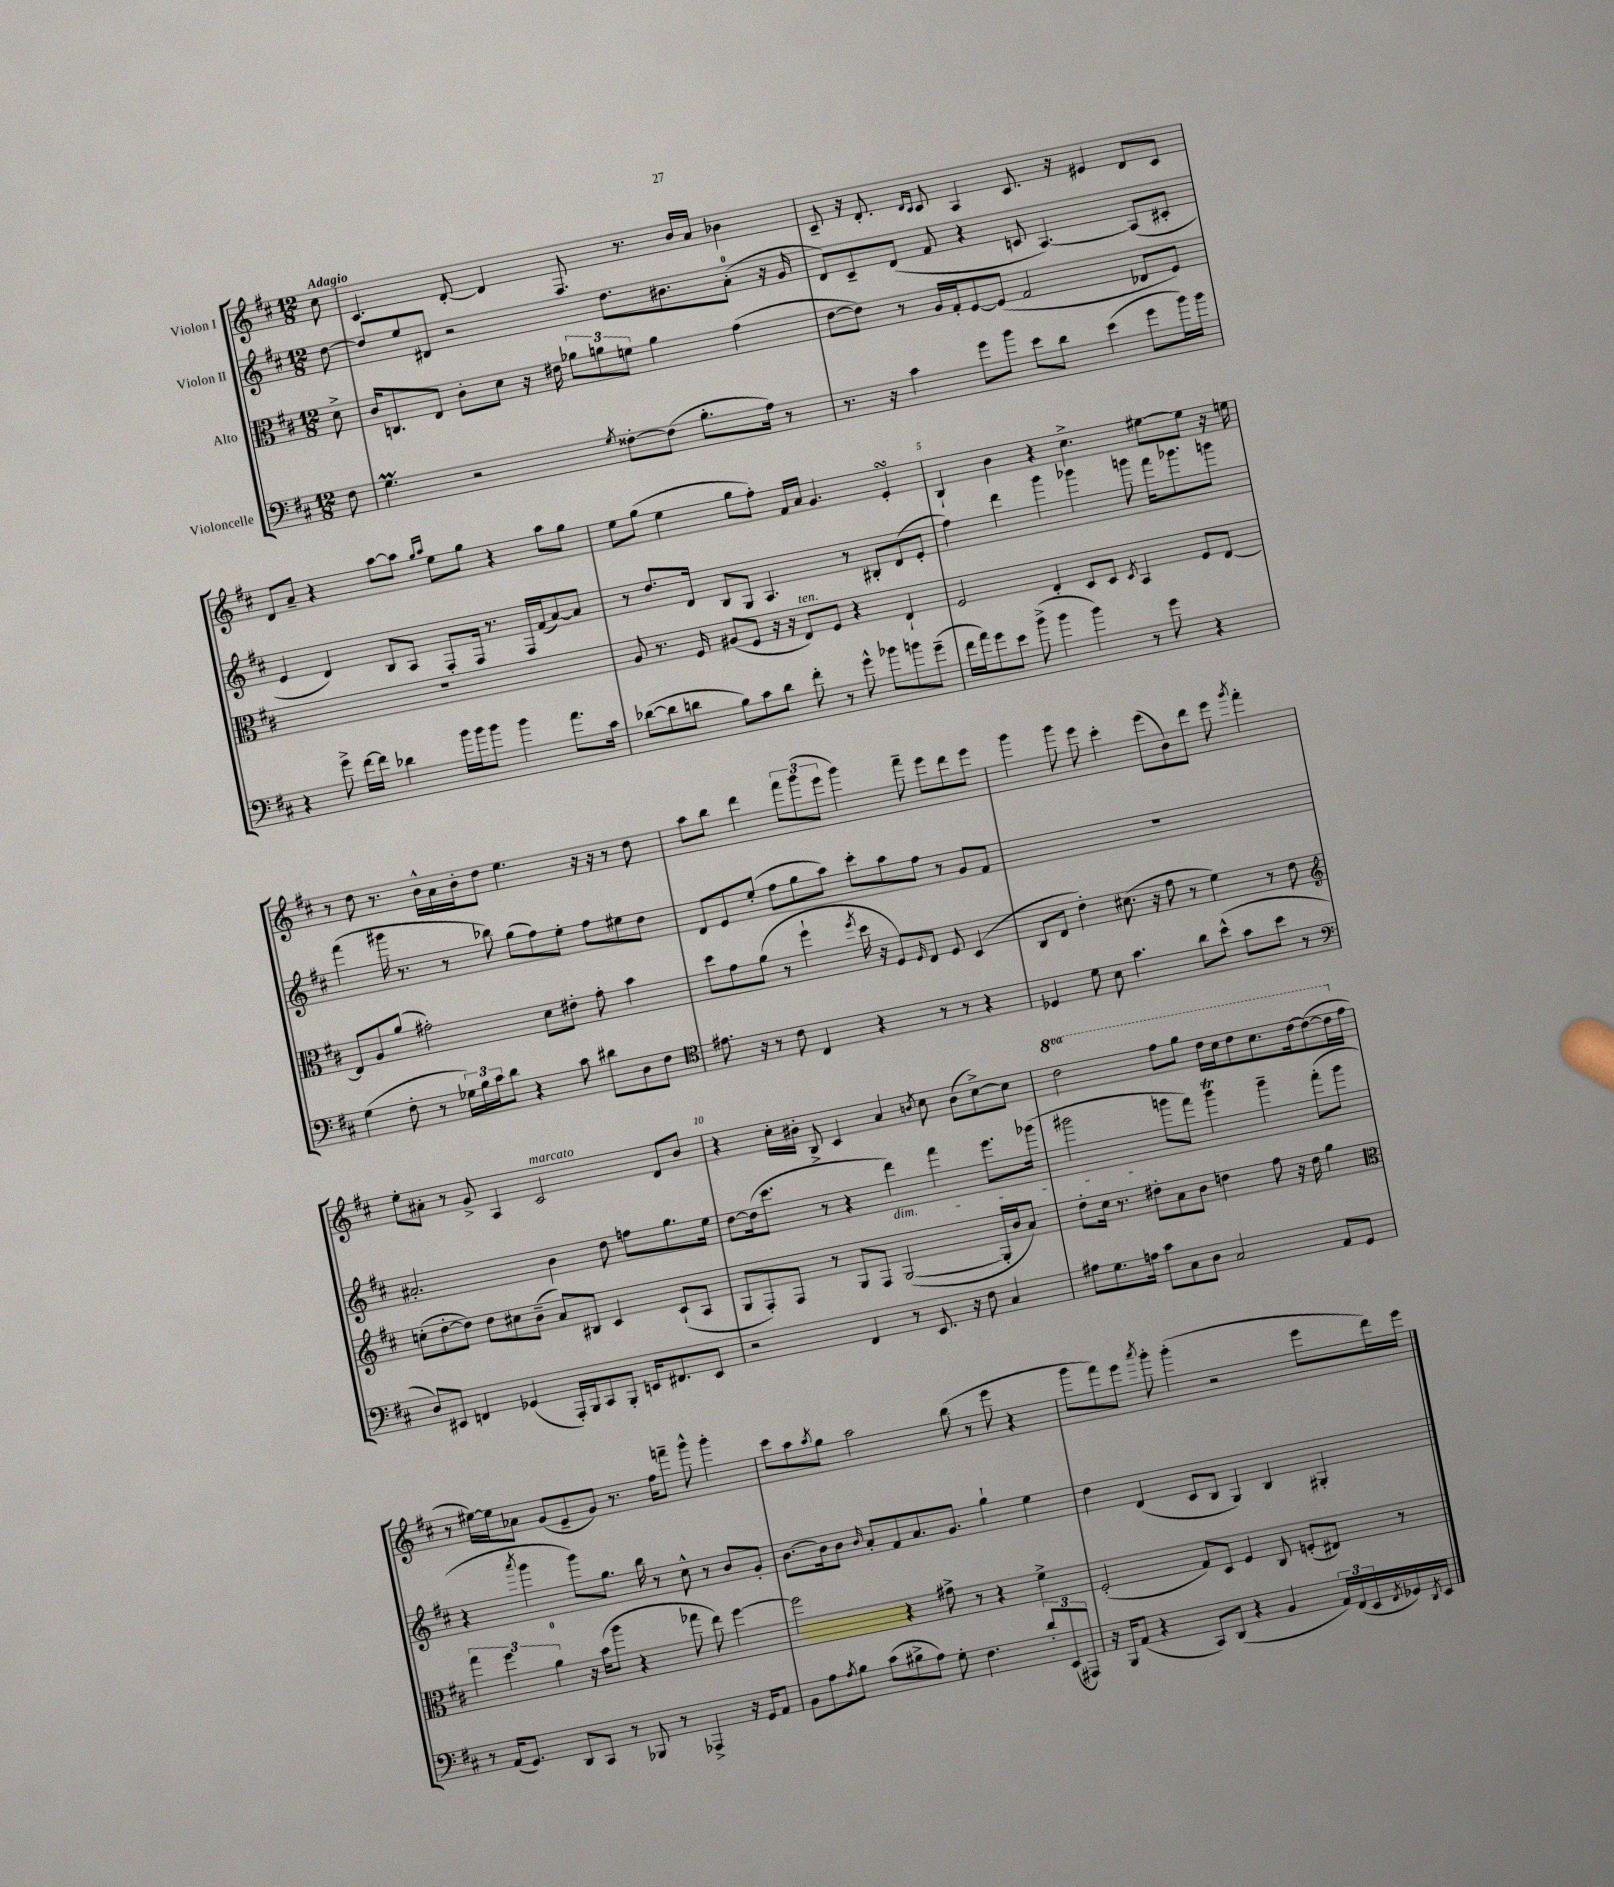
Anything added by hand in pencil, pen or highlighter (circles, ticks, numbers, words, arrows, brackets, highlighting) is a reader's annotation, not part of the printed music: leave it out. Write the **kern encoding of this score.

**kern	**kern	**kern	**kern
*staff4	*staff3	*staff2	*staff1
*clefF4	*clefC3	*clefG2	*clefG2
*k[f#c#]	*k[f#c#]	*k[f#c#]	*k[f#c#]
*M12/8	*M12/8	*M12/8	*M12/8
8F#	8d^	[8dd	8cc#
=	=	=	=
4.G	16c#	8dd]	4.c#
.	8.C	.	.
.	.	8ee	.
.	8E	8d#	.
2r	8c#'	2r	[8d'
.	8d	.	4d]
.	16r	.	.
.	16e#	.	.
.	12a-	.	8.F#
.	12a	.	.
8qG	.	.	.
[8F##'	.	8.dd	.
.	12f	.	.
.	.	.	8.r
(8F##]	4a	.	.
.	.	8.b#	.
8.B'	.	.	16b
.	.	.	16a
.	(4g	(8a'	4b-
16A)	.	.	.
8r	.	16r	.
.	.	16g	.
=	=	=	=
8.r	[8e	8d)	8c#~
.	8e])	8c#~	16r
16r	.	.	8.d'
4c#	8r	(8d	.
.	.	.	16qqd
.	.	.	16qqc#
.	16A	8f#	8c#
.	16G'	.	.
8g	[8F#	4r	4A
8b	(8F#]	.	.
8e	2G	8c	8.c#
8d	.	[4.A)	.
.	.	.	16r
(4e	.	.	4e#
8g	8E-	(8A]	8d
16b)	8F#)	8c#'	8c#
16b	.	.	.
=	=	=	=
4r	1.r	4e	8d
.	.	.	8a~
8g^	.	4d)	4r
[16f#	.	.	.
16f#]	.	.	.
4d-	.	8B	[8aa
.	.	8A	8aa]
.	.	.	16qqgg
.	.	.	16qqaa
16b	.	8F#'	8ee
16b	.	.	.
8b	.	16F#	8gg
.	.	8.r	.
4b	.	.	4r
.	.	16F#	.
.	.	(16f#	.
8.a	.	[8a)	8aa
.	.	8a]	8gg
16c#	.	.	.
=	=	=	=
([8d-	8A	8r	8ee
8d-]	8.r	8.dd	(8gg
8d	.	.	4ee
.	16F#	16d	.
8B)	(8A#	8B	.
8c#	8F#	8G	8gg
8d	16r	4.A	8ff#')
.	16r	.	.
8f#'	8E)	.	16f#
.	.	.	16a
8r	8F#	.	4.g
8g^^	4r	8r	.
8b-	.	8B#'	.
8b	4E`	(8d	4e'
(8g~	.	8e'	.
=	=	=	=
16f#	2F#	4ff#)	4B`
16a)	.	.	.
8g	.	.	.
8e	.	4ddd	4b
(8b^	.	.	.
4b	4E'	4ggg	4r
4b)	8D	4ggg-	4.cc#^
.	8D	.	.
.	8qD	.	.
8r	4BB	8ggg	.
8g	.	16fff#	[8ee#
.	.	8.ggg-	.
4r	8F#	.	8ee#]
.	[8E	8ggg	16r
.	.	.	16ee
=	=	=	=
(4G	8E]	(4fff#	8r
.	8A	.	8dd
8F#'	(8a	16ggg#	8.r
.	.	8.r	.
8r	2g#')	.	.
.	.	.	16b^^
24G-)	.	8r	16a
24B	.	.	.
.	.	.	16b'
24c#	.	.	.
8d	.	8bb-)	8dd
4r	.	(8gg	4.ee
.	8d	8ff#)	.
8c#	8e#'	8ee'	.
8d#	8g#'	8ff#	16r
.	.	.	16r
8D	4b	8ee#	8r
8F#	.	8dd	8dd
=	=	=	=
*clefC4	*	*	*
8.e#	8dd	8d	8aa
.	8g	8e	8bb
16r	.	.	.
8r	(8a	(8ee'	4ddd
8c#	8r	8ff#	.
4C#	4ff#`	8gg	12fff#
.	.	.	(12ggg
.	.	8aa)	.
.	.	.	12eee
.	8qff#	.	.
4r	16dd	8ccc#'	4ggg)
.	16r	.	.
.	8F#)	8aa	.
.	16qqF#	.	.
8r	8E	8ff#	8fff#~
8r	8F#	8r	8eee
4r	(4D	8g	8ddd
.	.	8f#	8eee
=	=	=	=
4D-	8C#	1.r	4ggg
.	8E	.	.
8d	4e')	.	8ggg
8B	.	.	8eee
4.g	(8.d#	.	4ccc#'
.	16r	.	.
.	8g	.	(8eee
8a	8r	.	8b)
(8b^^	4f#)	.	8ddd
8g	.	.	8eee
.	.	.	8qggg
8b	8r	.	4fff#'
8r	8e	.	.
=	=	=	=
*clefF4	*clefG2	*	*
8D)	(8cc'	2.a#'	8ee'
8EE#	[8dd'	.	8a#'
4FF	8dd])	.	8r
.	8dd	.	8g^
(4GG-	8cc#	.	4A
.	(8b~	.	.
16AAA')	8a)	4b	2c#
16BBB	.	.	.
8CC#	8B#	.	.
8BBB'	4c#	8dd	.
16EE	.	8ff	.
8.FF#	.	.	.
.	(8c#`	8.gg	8d
8EE	8A	.	8b
.	.	16ee	.
=	=	=	=
2r	8G	[8dd	4r
.	8F#')	(16dd]	.
.	.	8.ccc#	.
.	8F#	.	16cc#'
.	.	.	16b#'
.	8r	8r	8B^
4FF#	8G	4r	4c#
.	8F#	.	.
8r	([2G	4ddd)	4a
8.EE	.	.	.
.	.	.	8qb
.	.	4fff#	8cc#
16r	.	.	.
8F#	.	.	(8b
4C#	16G']	8.eee	[8cc#^)
.	16b	.	.
.	8a)	.	8cc#]
.	.	(16ggg-	.
=	=	=	=
8A#	8dd'	2ggg#	2ddd
8.G	16cc#	.	.
.	8.r	.	.
16A	.	.	.
8c#	8dd#'	.	.
8C#	8a	8ggg	8fff#
8D	8b	8fff#)	8ggg
2C#	4dd	4ggg	16ddd
.	.	.	16ccc#
.	.	.	8ddd
.	8ff#	4ggg~	8.ccc#
.	16r	.	.
.	16dd	.	[16ddd
8AA	4gg	(8fff#'	(8ddd_
8GG	.	8ggg	16ddd]
.	.	.	16ff#
=	=	=	=
*	*clefC3	*	*
8r	6gg	4r	8r
(16AA	.	.	[16ee#)
.	6ff#	.	.
8.GG)	.	.	16ee#]
.	.	8qaaa	.
.	.	4ggg	8a-
.	6a	.	.
8DD	.	.	(8g
8CC#	16r	8ggg)	8e~
.	(16b	.	.
8r	8aa	8.gg	8g)
8BBB-	4r	.	8.r
.	.	16bb	.
8r	.	8r	.
.	.	.	16ff#
4AAA-^	8gg-	8cc#^^	8fff~
.	8ee)	8r	8ggg^^
16r	[4ff#	8b	4ggg'
16GG	.	.	.
8AA	.	8g'	.
=	=	=	=
8BB	2ff#]	[8.b	8ccc#
8A	.	.	8aa
.	.	16b]	.
8qA	.	.	8qaa
8B	.	8b	8gg
.	.	16qqb	.
(8c#	.	8a'	2aa
8B#^	4r	8f#	.
8A)	.	8.a	.
8G'	8g#^	.	.
.	.	8.g	.
4.F#	8r	.	(8bb
.	4r	4gg`	8r
.	.	.	8eee
12d'	4f#^	4ee	4r
(12EE	.	.	.
12AAA#)	.	.	.
=	=	=	=
16r	(2F#'	4dd	8ggg
16BBB	.	.	.
(8AA	.	.	8fff#)
4r	.	(4d	8eee
.	.	.	8qaaa
.	.	.	8ggg'
8CC#)	8G)	8c#	(4ggg'
(8DD	8D	8B	.
4r	4F#	4G)	2r
4BB	8C#	4B	.
.	(8F'	.	.
24AA)	8E#)	4G#'	8eee
(24FF#	.	.	.
24EE	.	.	.
8qFF#	.	.	.
16GG-)	8r	.	16ddd)
8qDD	.	.	.
16EE	.	.	16eee
==	==	==	==
*-	*-	*-	*-
